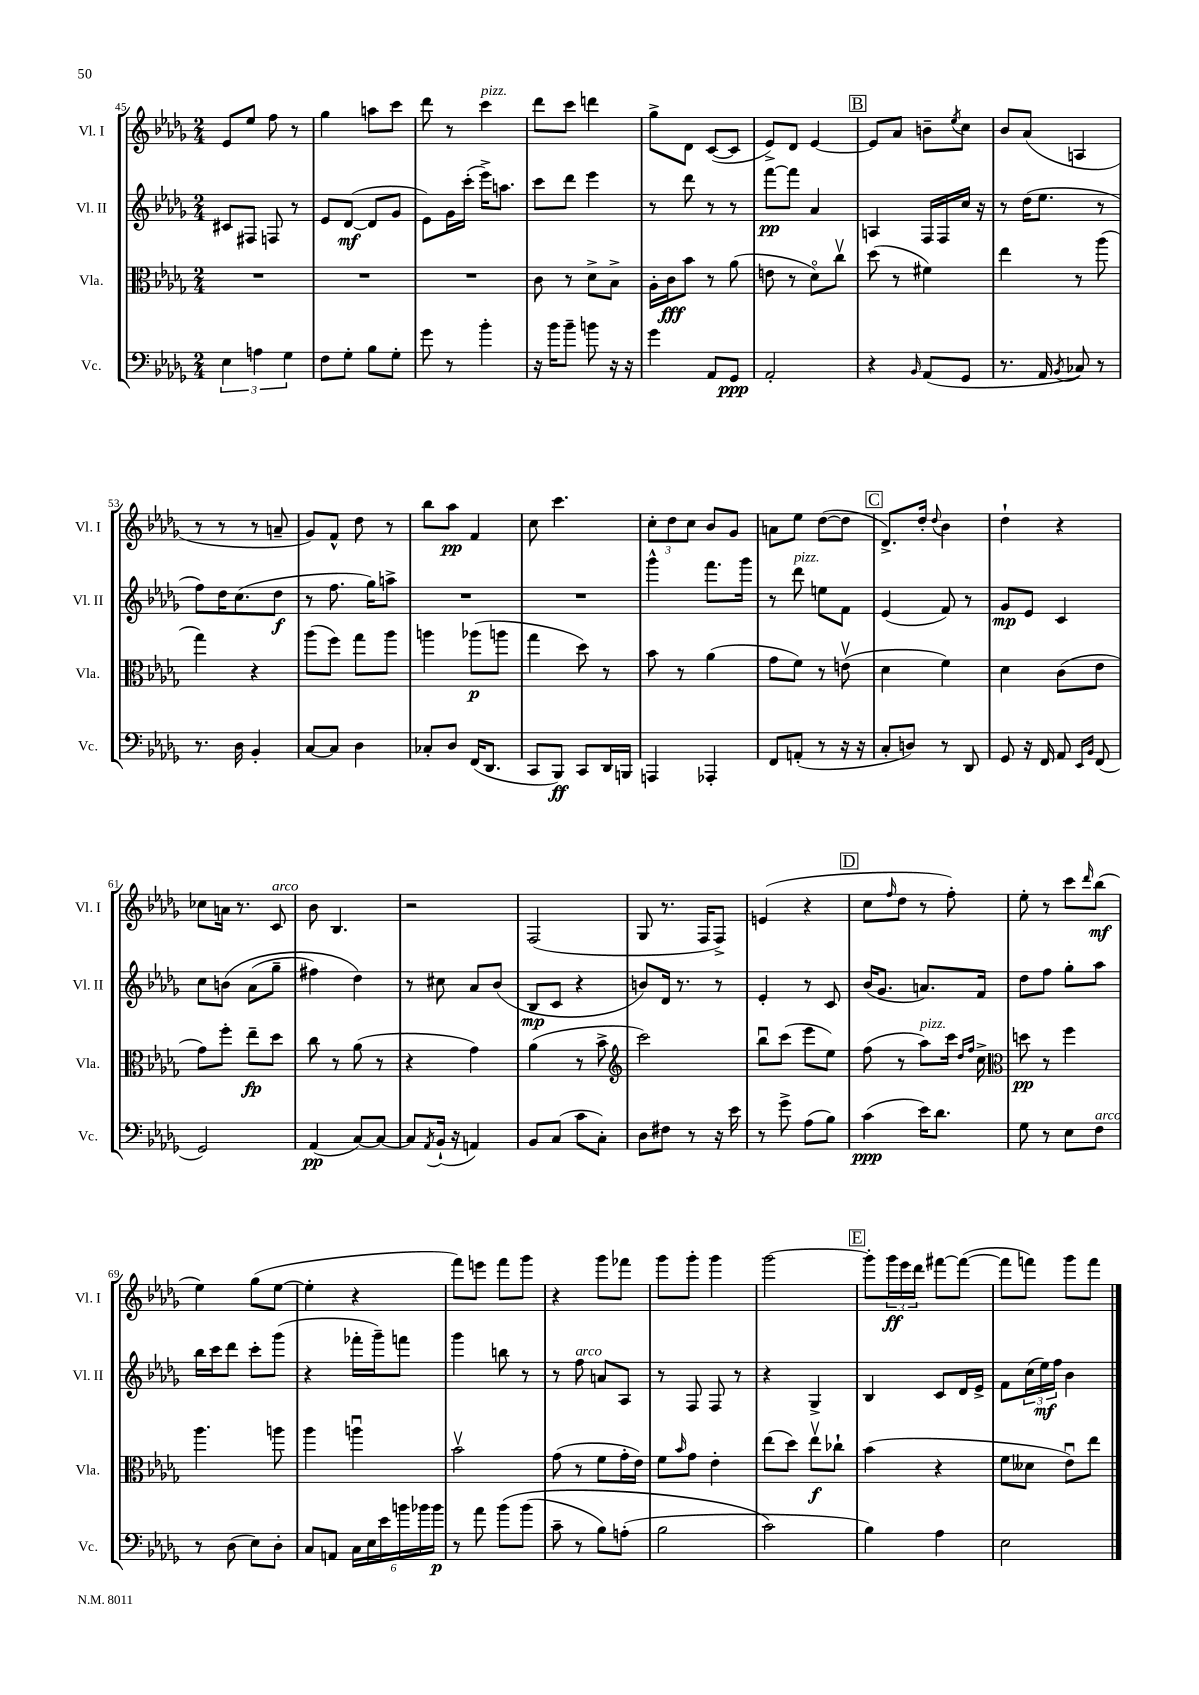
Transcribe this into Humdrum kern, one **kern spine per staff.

**kern	**dynam	**kern	**dynam	**kern	**dynam	**kern	**dynam
*part4	*part4	*part3	*part3	*part2	*part2	*part1	*part1
*staff4	*staff4	*staff3	*staff3	*staff2	*staff2	*staff1	*staff1
*I"Vc.	*	*I"Vla.	*	*I"Vl. II	*	*I"Vl. I	*
*I'Vc.	*	*I'Vla.	*	*I'Vl. II	*	*I'Vl. I	*
*clefF4	*	*clefC3	*	*clefG2	*	*clefG2	*
*k[b-e-a-d-g-]	*	*k[b-e-a-d-g-]	*	*k[b-e-a-d-g-]	*	*k[b-e-a-d-g-]	*
*M2/4	*	*M2/4	*	*M2/4	*	*M2/4	*
=45	=45	=45	=45	=45	=45	=45	=45
6E-\	.	2r	.	8c#X/L	.	8e-/L	.
.	.	.	.	8F#X/J	.	8ee-/J	.
6An\	.	.	.	.	.	.	.
.	.	.	.	8Fn/	.	8ff\	.
6G-\	.	.	.	.	.	.	.
.	.	.	.	8r	.	8r	.
=46	=46	=46	=46	=46	=46	=46	=46
8F\L	.	2r	.	8e-/L	.	4gg-\	.
8G-'\J	.	.	.	([8d-/J	mf	.	.
8B-\L	.	.	.	8d-/L]	.	8aan\L	.
8G-'\J	.	.	.	8g-/J	.	8ccc\J	.
=47	=47	=47	=47	=47	=47	=47	=47
8g-\	.	2r	.	8e-\L)	.	8ddd-\	.
8r	.	.	.	16g-\L	.	8r	.
.	.	.	.	(16ccc'\JJ	.	.	.
!	!	!	!	!	!	!LO:TX:a:i:t=pizz.	!
4b-'\	.	.	.	16eee-^\KL)	.	4ccc\	.
.	.	.	.	8.aan\J	.	.	.
=48	=48	=48	=48	=48	=48	=48	=48
16r	.	8c\	.	8ccc\L	.	8ddd-\L	.
16b-\KL	.	.	.	.	.	.	.
8b-~\J	.	8r	.	8ddd-\J	.	8ccc\J	.
8bn\	.	8d-^\L	.	4eee-\	.	4dddn\	.
16r	.	8B-^\J	.	.	.	.	.
16r	.	.	.	.	.	.	.
=49	=49	=49	=49	=49	=49	=49	=49
4g-\	.	16A-'\LL	.	8r	.	8gg-^\L	.
.	.	16c\J	fff	.	.	.	.
.	.	8b-\J	.	8ddd-\	.	8d-\J	.
8AA-/L	.	8r	.	8r	.	([8c/L	.
8GG-/J	ppp	(8a-\	.	8r	.	8c/J]	.
=50	=50	=50	=50	=50	=50	=50	=50
2AA-'/	.	8en\	.	[8fff\L	pp	8e-^/L)	.
.	.	8r	.	8fff\J]	.	8d-/J	.
.	.	8d-\L)	.	4a-/	.	[4e-/	.
.	.	8ccv\J	.	.	.	.	.
!!LO:REH:place=s1:t=B
=51	=51	=51	=51	=51	=51	=51	=51
4r	.	(8dd-\	.	4An/	.	8e-/L]	.
.	.	8r	.	.	.	8a-/J	.
16qqBB-/	.	.	.	.	.	.	.
(8AA-/L	.	4f#X\)	.	16F/LL	.	8bn~\L	.
.	.	.	.	16F/	.	.	.
.	.	.	.	.	.	8qee-/	.
8GG-/J	.	.	.	16cc/JJ	.	8cc\J	.
.	.	.	.	16r	.	.	.
=52	=52	=52	=52	=52	=52	=52	=52
8.r	.	4ee-\	.	8r	.	8b-/L	.
.	.	.	.	(16dd-\KL	.	(8a-/J	.
16AA-/	.	.	.	8.ee-\J	.	.	.
8qBB-/	.	.	.	.	.	.	.
8C-X/)	.	8r	.	.	.	4An/	.
8r	.	(8aa-\	.	8r	.	.	.
!!LO:LB:g=z
=53	=53	=53	=53	=53	=53	=53	=53
8.r	.	4gg-\)	.	8ff\L)	.	8r	.
.	.	.	.	16dd-\K	.	8r	.
16D-\	.	.	.	(8.cc\	.	.	.
4BB-'/	.	4r	.	.	.	8r	.
.	.	.	.	8dd-\J	f	8an~/	.
=54	=54	=54	=54	=54	=54	=54	=54
[8C/L	.	(8aa-\L	.	8r	.	8g-/L)	.
8C/J]	.	8ff\J)	.	8.ff\	.	8f^^/J	.
4D-\	.	8gg-\L	.	.	.	8dd-\	.
.	.	.	.	16gg-\KL)	.	.	.
.	.	8aa-\J	.	8aan^\J	.	8r	.
=55	=55	=55	=55	=55	=55	=55	=55
8C-X'/L	.	4aan\	.	2r	.	8bb-\L	.
8D-/J	.	.	.	.	.	8aa-\J	pp
(16FF/KL	.	(8aa-X\L	p	.	.	4f/	.
8.DD-/J	.	.	.	.	.	.	.
.	.	8aan\J	.	.	.	.	.
=56	=56	=56	=56	=56	=56	=56	=56
8CC/L	.	4gg-\	.	2r	.	8cc\	.
8BBB-/J)	ff	.	.	.	.	4.ccc\	.
8CC/L	.	8dd-\)	.	.	.	.	.
16DD-/L	.	8r	.	.	.	.	.
16BBBn/JJ	.	.	.	.	.	.	.
=57	=57	=57	=57	=57	=57	=57	=57
4AAAn/	.	8b-\	.	4ggg-^^\	.	12cc'\L	.
.	.	.	.	.	.	12dd-\	.
.	.	8r	.	.	.	.	.
.	.	.	.	.	.	12cc\J	.
4AAA-X'/	.	(4a-\	.	8.fff\L	.	8b-/L	.
.	.	.	.	.	.	8g-/J	.
.	.	.	.	16ggg-\Jk	.	.	.
=58	=58	=58	=58	=58	=58	=58	=58
8FF/L	.	8g-\L	.	8r	.	8an\L	.
!	!	!	!	!LO:TX:a:i:t=pizz.	!	!	!
(8AAn'/J	.	8f\J)	.	8ddd-\	.	8ee-\J	.
8r	.	8r	.	8een\L	.	([8dd-\L	.
16r	.	(8env\	.	8f\J	.	8dd-\J]	.
16r	.	.	.	.	.	.	.
!!LO:REH:place=s1:t=C
=59	=59	=59	=59	=59	=59	=59	=59
8C'/L	.	4d-\	.	(4e-/	.	8.d-^/L)	.
8Dn/J)	.	.	.	.	.	.	.
.	.	.	.	.	.	16dd-'/Jk	.
.	.	.	.	.	.	8qqdd-/	.
8r	.	4f\)	.	8f/)	.	4b-\	.
8DD-/	.	.	.	8r	.	.	.
=60	=60	=60	=60	=60	=60	=60	=60
8GG-/	.	4d-\	.	8g-/L	mp	4dd-`\	.
16r	.	.	.	8e-/J	.	.	.
16FF/	.	.	.	.	.	.	.
8AA-/	.	(8c\L	.	4c/	.	4r	.
16qqEE-/LL	.	.	.	.	.	.	.
16qqBB-/JJ	.	.	.	.	.	.	.
(8FF/	.	8e-\J	.	.	.	.	.
!!LO:LB:g=z
=61	=61	=61	=61	=61	=61	=61	=61
2GG-/)	.	8g-\L)	.	8cc\L	.	8cc-X\L	.
.	.	8ff'\J	.	(8bn\J	.	16an\Jk	.
.	.	.	.	.	.	8.r	.
.	.	8ee-~\L	fp	(8a-\L	.	.	.
!	!	!	!	!	!	!LO:TX:a:i:t=arco	!
.	.	8dd-\J	.	8gg-~\J	.	8c/	.
=62	=62	=62	=62	=62	=62	=62	=62
(4AA-/	pp	8cc\	.	4ff#X\)	.	8b-\	.
.	.	8r	.	.	.	4.B-/	.
[8C/L)	.	(8a-\	.	4dd-\)	.	.	.
8C/J_	.	8r	.	.	.	.	.
=63	=63	=63	=63	=63	=63	=63	=63
8C/L]	.	4r	.	8r	.	2r	.
8qAA-/	.	.	.	.	.	.	.
(16BB-`/Jk	.	.	.	8cc#X\	.	.	.
16r	.	.	.	.	.	.	.
4AAn/)	.	4g-\)	.	8a-/L	.	.	.
.	.	.	.	(8b-/J	.	.	.
=64	=64	=64	=64	=64	=64	=64	=64
8BB-/L	.	(4a-\	.	8B-/L	mp	(2F/	.
(8C/J	.	.	.	8c/J	.	.	.
8c\L	.	8r	.	4r	.	.	.
8C'\J)	.	8b-^\	.	.	.	.	.
=65	=65	=65	=65	=65	=65	=65	=65
*	*	*clefG2	*	*	*	*	*
8D-\L	.	2ccc\)	.	8bn/L)	.	8G-/	.
8F#X\J	.	.	.	16d-/Jk	.	8.r	.
.	.	.	.	8.r	.	.	.
8r	.	.	.	.	.	.	.
.	.	.	.	.	.	16F/KL	.
16r	.	.	.	8r	.	8F^/J)	.
16e-\	.	.	.	.	.	.	.
=66	=66	=66	=66	=66	=66	=66	=66
8r	.	8bb-u\L	.	4e-'/	.	(4en/	.
8g-^\	.	(8ccc\J	.	.	.	.	.
(8A-\L	.	8eee-\L	.	8r	.	4r	.
8B-\J)	.	8ee-\J)	.	8c/	.	.	.
!!LO:REH:place=s1:t=D
=67	=67	=67	=67	=67	=67	=67	=67
(4c\	ppp	(8ff\	.	(16b-/KL	.	8cc\L	.
.	.	.	.	8.g-/J	.	.	.
.	.	.	.	.	.	16qqff/	.
.	.	8r	.	.	.	8dd-\J	.
!	!	!LO:TX:a:i:t=pizz.	!	!	!	!	!
16e-\KL)	.	8aa-\L)	.	8.an/L)	.	8r	.
8.d-\J	.	.	.	.	.	.	.
.	.	16ccc\Jk	.	.	.	8ff'\)	.
.	.	16qqdd-/LL	.	.	.	.	.
.	.	16qqff/JJ	.	.	.	.	.
.	.	16cc^\	.	16f/Jk	.	.	.
=68	=68	=68	=68	=68	=68	=68	=68
*	*	*clefC3	*	*	*	*	*
8G-\	.	8ddn\	pp	8dd-\L	.	8ee-'\	.
8r	.	8r	.	8ff\J	.	8r	.
8E-\L	.	4ff\	.	8gg-'\L	.	8ccc\L	.
.	.	.	.	.	.	16qqddd-/	.
!LO:TX:a:i:t=arco	!	!	!	!	!	!	!
8F\J	.	.	.	8aa-\J	.	(8bb-\J	mf
!!LO:LB:g=z
=69	=69	=69	=69	=69	=69	=69	=69
8r	.	4.aa-\	.	16bb-\LL	.	4ee-\)	.
.	.	.	.	16ccc\J	.	.	.
(8D-\	.	.	.	8ddd-\J	.	.	.
8E-\L)	.	.	.	8ccc'\L	.	(8gg-\L	.
8D-'\J	.	8aan\	.	(8ggg-\J	.	[8ee-\J	.
=70	=70	=70	=70	=70	=70	=70	=70
8C/L	.	4aa-\	.	4r	.	4ee-'\]	.
8AAn/J	.	.	.	.	.	.	.
24C\LL	.	4aanu\	.	16fff-X'\LL	.	4r	.
24E-\	.	.	.	.	.	.	.
.	.	.	.	16ggg-~\J)	.	.	.
24e-\	.	.	.	.	.	.	.
24bn\	.	.	.	8fffn\J	.	.	.
24b-X\	.	.	.	.	.	.	.
24b-\JJ	p	.	.	.	.	.	.
=71	=71	=71	=71	=71	=71	=71	=71
8r	.	2b-v\	.	4ggg-\	.	8fff\L)	.
8a-\	.	.	.	.	.	8eeen\J	.
(8b-\L	.	.	.	8bbn\	.	8fff\L	.
(8b-\J	.	.	.	8r	.	8ggg-\J	.
=72	=72	=72	=72	=72	=72	=72	=72
8c~\	.	(8g-\	.	8r	.	4r	.
!	!	!	!	!LO:TX:a:i:t=arco	!	!	!
8r	.	8r	.	8ff\	.	.	.
8B-\L)	.	8f\L	.	8an/L	.	8ggg-\L	.
(8An'\J	.	16g-'\L	.	8A-/J	.	8fff-X\J	.
.	.	16e-\JJ)	.	.	.	.	.
=73	=73	=73	=73	=73	=73	=73	=73
2B-\	.	8f\L	.	8r	.	8ggg-\L	.
.	.	16qqb-/	.	.	.	.	.
.	.	8g-\J	.	8F/	.	8ggg-'\J	.
.	.	4e-'\	.	8F/	.	4ggg-\	.
.	.	.	.	8r	.	.	.
=74	=74	=74	=74	=74	=74	=74	=74
2c\)	.	(8ee-\L	.	4r	.	[2ggg-\	.
.	.	8dd-\J)	.	.	.	.	.
.	.	8ee-v\L	f	4G-^/	.	.	.
.	.	8cc-X`\J	.	.	.	.	.
!!LO:REH:place=s1:t=E
=75	=75	=75	=75	=75	=75	=75	=75
4B-\)	.	(4b-\	.	4B-/	.	8ggg-'\L]	.
.	.	.	.	.	.	24ggg-\L	ff
.	.	.	.	.	.	24eee-\	.
.	.	.	.	.	.	24ddd-\JJ	.
4A-\	.	4r	.	8c/L	.	[8fff#X\L	.
.	.	.	.	16d-/L	.	(8fff#\J_	.
.	.	.	.	16e-^/JJ	.	.	.
=76	=76	=76	=76	=76	=76	=76	=76
2E-\	.	8f\L	.	8f\L	.	8fff#\L]	.
.	.	8d--X\J	.	(24cc\L	.	8fffn\J)	.
.	.	.	.	24ee-\)	mf	.	.
.	.	.	.	24ff\JJ	.	.	.
.	.	8e-u\L)	.	4b-\	.	8ggg-\L	.
.	.	8ee-\J	.	.	.	8fff\J	.
==	==	==	==	==	==	==	==
*-	*-	*-	*-	*-	*-	*-	*-
